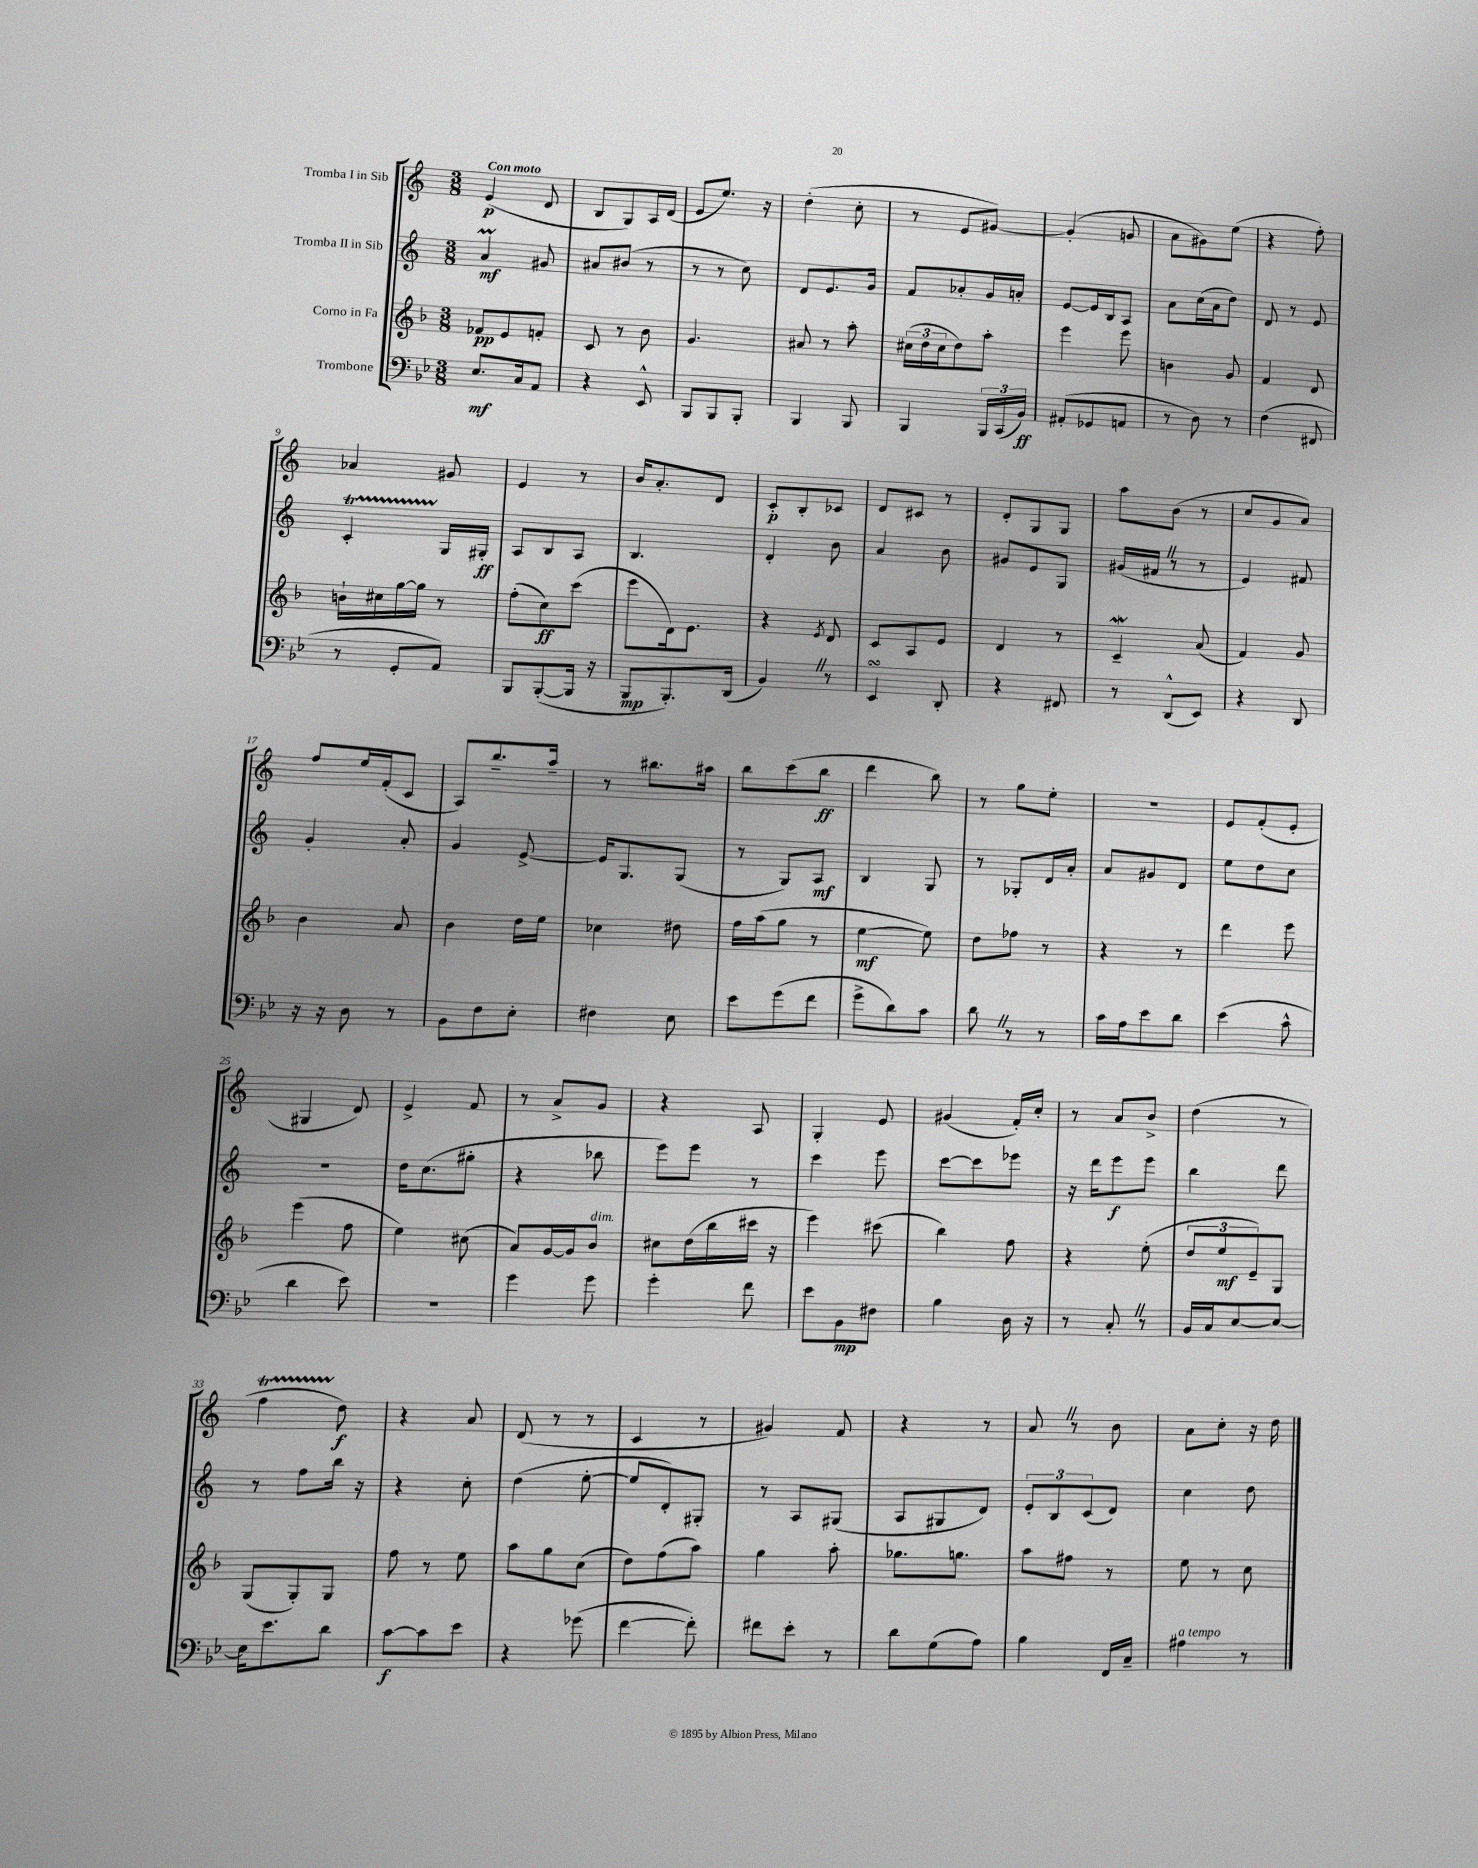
<<
\new StaffGroup <<
\new Staff = "s0" \with { instrumentName = "Tromba I in Sib" } {
    \clef treble \key c \major \numericTimeSignature \time 3/8 \tempo "Con moto"
    e'4\p( d'8 |
    b8 g8) a16 d'16( |
    e'8 e''8.) r16 |
    d''4-.( c''8-. |
    r8 e'8 gis'8~) |
    gis'4-.( g'8 |
    a'8 gis'8) e''8( |
    r4 f''8-.) |
    aes'4 gis'8 |
    e'4 r8 |
    b'16 a'8.-. d'8 |
    c'8-.\p b8-. ces'8 |
    d'8 cis'8 r8 |
    d'8-. g8 g8 |
    a''8 b'8( r8 |
    c''8 g'8 a'8) |
    f''8 e''16 f'16-.( c'8 |
    a8) b''8.-- a''16-- |
    r8 bis''8. ais''16 |
    b''8 c'''8( b''8\ff |
    d'''4 b''8) |
    r8 g''8 e''8-. |
    R4. |
    e'8 f'8-.( e'8-. |
    gis4 d'8) |
    e'4-> f'8 |
    r8 a'8-> g'8 |
    r4 a8 |
    g4-. e'8 |
    gis'4( f'16-.) c''16-. |
    r8 a'8 b'8-> |
    d''4( r8 |
    f''4\startTrillSpan d''8\stopTrillSpan\f) |
    r4 a'8 |
    d'8( r8 r8 |
    c'4 r8 |
    gis'4) f'8 |
    r4 r8 |
    a'8 \once \override BreathingSign.text = \markup { \musicglyph "scripts.caesura.straight" } \breathe r8 b'8 |
    a'8 c''8-. r16 d''16 \bar "|." |
}
\new Staff = "s1" \with { instrumentName = "Tromba II in Sib" } {
    \clef treble \key c \major \numericTimeSignature \time 3/8
    a'4\prall\mf gis'8 |
    ais'8 bis'8( r8 |
    r8 r8 c''8) |
    d'8 e'8. g'16 |
    f'8 aes'8-. g'16 a'16-. |
    e'8~ e'16 b16 a8 |
    a'8 c''16( a'16 d''8) |
    d'8 r8 e'8 |
    c'4-.\startTrillSpan g16\stopTrillSpan gis16-.\ff |
    a8 b8 a8 |
    b4. |
    d'4-. b'8 |
    a'4 b'8 |
    gis'8 e'8 g8 |
    gis'16( fis'16 \once \override BreathingSign.text = \markup { \musicglyph "scripts.caesura.straight" } \breathe r8 r8 |
    e'4) fis'8 |
    g'4-. a'8-. |
    g'4 e'8~-> |
    e'16 g8. g8( |
    r8 g8) a8\mf |
    b4 g8 |
    r8 ges8-. d'16 a'16-. |
    a'8 gis'8 d'8 |
    e''8 d''8 c''8 |
    r4. |
    d''16 c''8.( gis''8-. |
    r4 bes''8 |
    e'''8) e'''8 r8 |
    c'''4 e'''8 |
    c'''8~ c'''8 ees'''8 |
    r16 d'''16 e'''8\f e'''8 |
    b''4 d'''8 |
    r8 f''8 b''16 r16 |
    r4 c''8-. |
    d''4( e''8~-. |
    e''8 d'8-.) gis8-. |
    r8 a8 gis8( |
    a8 gis8 d'8) |
    \tuplet 3/2 { e'8-. b8 c'8( } d'8) |
    c''4 d''8 \bar "|." |
}
\new Staff = "s2" \with { instrumentName = "Corno in Fa" } {
    \clef treble \key f \major \numericTimeSignature \time 3/8
    fes'8\pp e'8 f'8-. |
    c'8 r8 bes'8 |
    g'4. |
    ais'8 r8 a''8-. |
    \tuplet 3/2 { cis''16( d''16 cis''16 } d''8) a''8-. |
    e'''4 e'''8 |
    b'4 g'8 |
    f'4 d'8 |
    b'16-! cis''16 g''16~ g''16 r8 |
    f''8-.( c''8\ff) c'''8( |
    e'''8 d'16) e'8. |
    r4 \acciaccatura { e'8 } d'8 |
    c'8 a8 e'8 |
    d'4 r8 |
    c'4--\mordent a'8( |
    f'4) g'8 |
    bes'4 a'8 |
    bes'4 d''16 e''16 |
    ces''4 dis''8 |
    f''16 a''16( g''8 r8 |
    e''4~\mf e''8) |
    d''8 fes''8 r8 |
    r4 r8 |
    d'''4 e'''8 |
    e'''4( f''8 |
    e''4) cis''8( |
    a'8) g'16~ g'16 bes'8^\markup { \italic "dim." } |
    cis''8 d''16( bes''16 cis'''16 r16 |
    e'''4) cis'''8( |
    bes''4) f''8 |
    r4 e''8-.( |
    \tuplet 3/2 { d''8 e''8\mf e'8--) } g8 |
    g8( g8-.) g8 |
    f''8 r8 e''8 |
    a''8 g''8 c''8( |
    d''8) f''8( a''8) |
    g''4 a''8-. |
    ges''8. g''8. |
    a''8 fis''8 r8 |
    e''8 r8 c''8 \bar "|." |
}
\new Staff = "s3" \with { instrumentName = "Trombone" } {
    \clef bass \key bes \major \numericTimeSignature \time 3/8
    ees8.\mf c16 a,8 |
    r4 ees,8-^ |
    bes,,8 bes,,8 bes,,8-. |
    bes,,4 bes,,8 |
    bes,,4 \tuplet 3/2 { bes,,16 c,16( bes,16\ff) } |
    ais,8-.( ges,8 a,8 |
    r8 d8) r8 |
    f4( fis,8 |
    r8 g,8-. a,8) |
    bes,,8 bes,,8~-.( bes,,16 r16 |
    bes,,8\mp bes,,8.-.) d,16( |
    bes,4) \once \override BreathingSign.text = \markup { \musicglyph "scripts.caesura.straight" } \breathe r8 |
    ees,4\turn d,8-. |
    r4 fis,8 |
    r8 d,8-^( ees,8) |
    r4 d,8 |
    r16 r16 d8 r8 |
    bes,8 f8 ees8-. |
    fis4 ees8 |
    ees'8 g'8( f'8 |
    g'8-> d'8) c'8 |
    d'8 \once \override BreathingSign.text = \markup { \musicglyph "scripts.caesura.straight" } \breathe r8 r8 |
    c'16 a16 ees'8 d'8 |
    ees'4( c'8-^ |
    d'4 ees'8) |
    R4. |
    g'4 g'8 |
    g'4-. f'8 |
    ees'8 bes,8\mp fis8 |
    bes4 d16 r16 |
    r8 c8-. \once \override BreathingSign.text = \markup { \musicglyph "scripts.caesura.straight" } \breathe r8 |
    bes,16 c16 ees8~ ees8~ |
    ees16 ees'8. d'8 |
    c'8~\f c'8 ees'8 |
    r4 ges'8( |
    f'4~ f'8-.) |
    fis'8 ees'8-. r8 |
    d'8 g8( a8) |
    bes4 f,16 c16-- |
    ais4^\markup { \italic "a tempo" } r8 \bar "|." |
}
>>
>>
